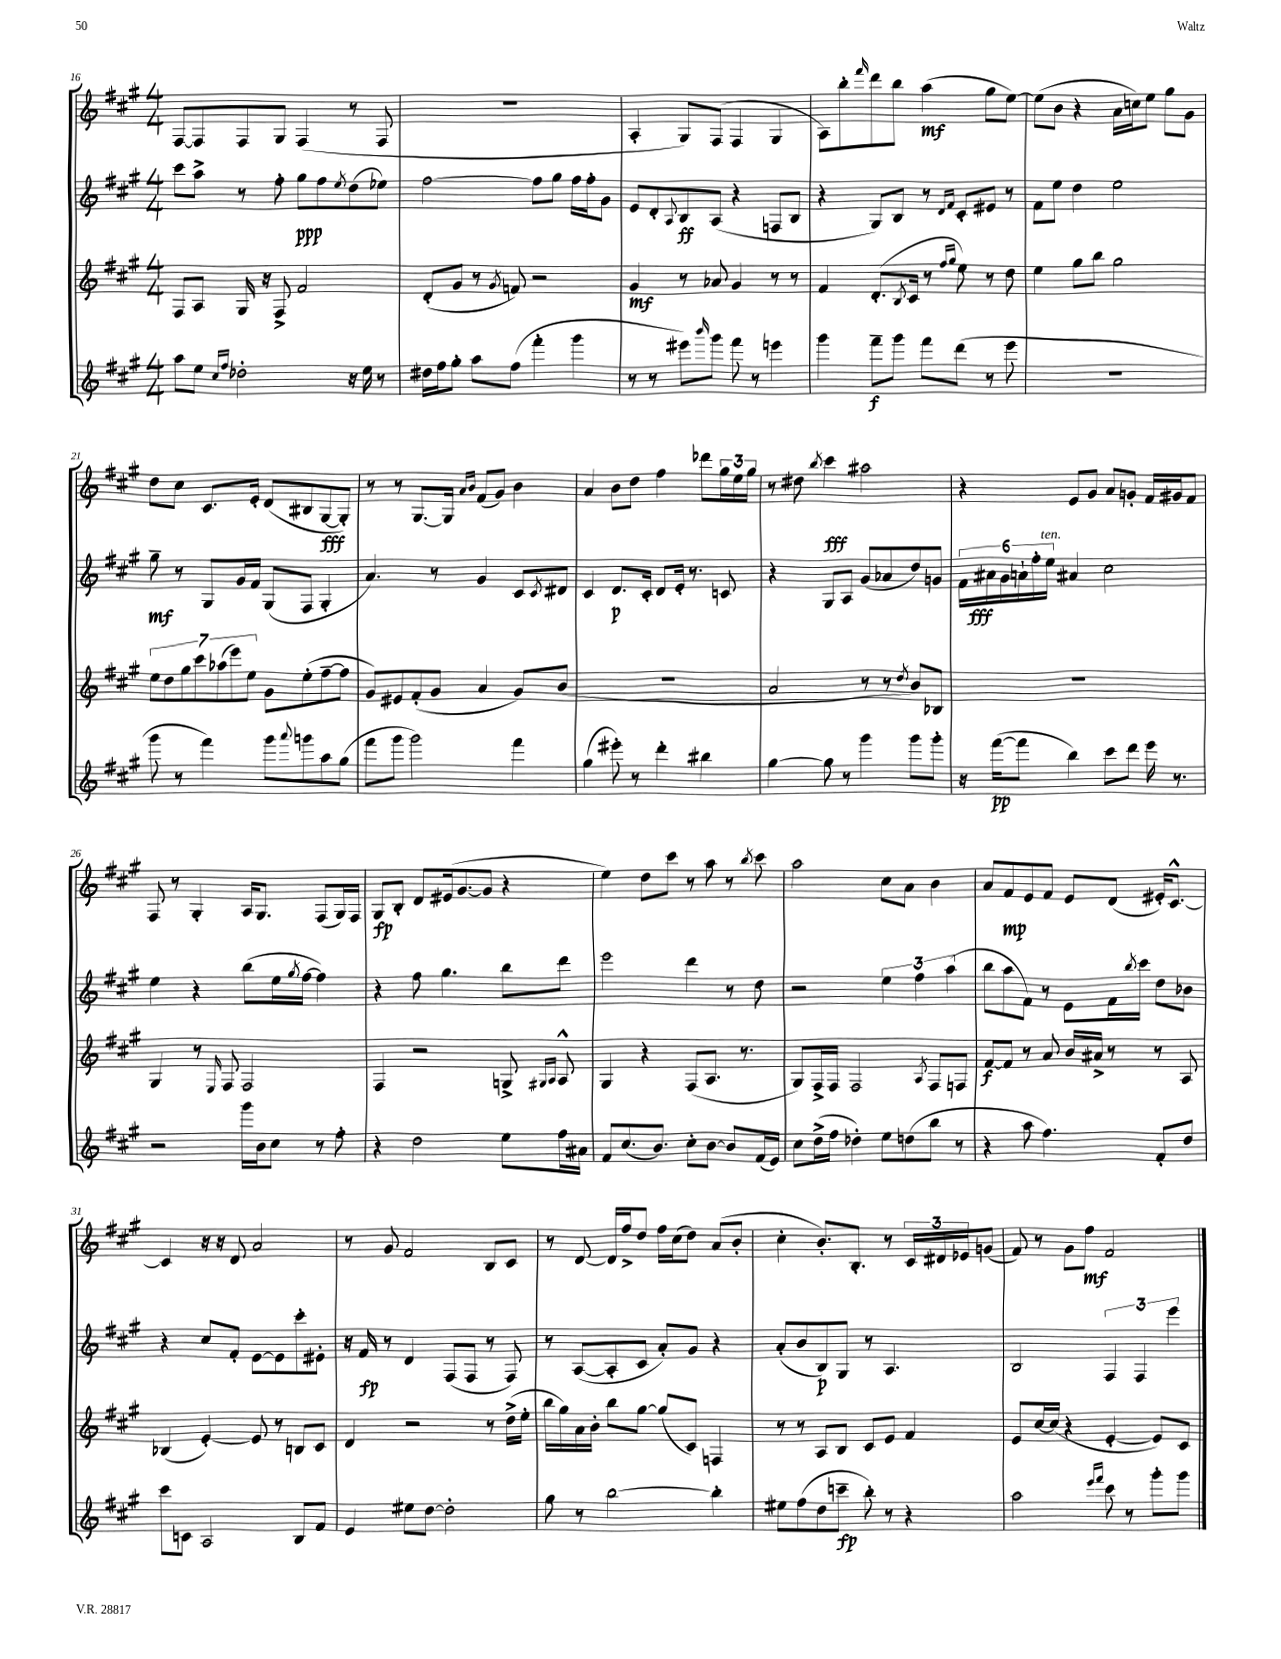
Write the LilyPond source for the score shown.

<<
\new StaffGroup <<
\new Staff = "s0" {
    \clef treble \key a \major \numericTimeSignature \time 4/4
    fis8~ fis8 fis8 gis8 fis4( r8 fis8 |
    R1 |
    a4-. gis8) fis8( fis4 gis4 |
    a8) b''8-. \grace { fis'''16 } d'''8 b''8 a''4\mf( gis''8 e''8~) |
    e''8( b'8 r4 a'16 c''16) e''8 gis''8 gis'8 |
    d''8 cis''8 cis'8. e'16-. d'8( bis8 gis8~\fff gis8-.) |
    r8 r8 gis8.~ gis16 \grace { a'16 b'16 } fis'8( gis'8) b'4 |
    a'4 b'8 d''8 fis''4 des'''8 \tuplet 3/2 { gis''16 e''16 gis''16 } |
    r8 dis''8 \acciaccatura { b''8 } cis'''4\fff ais''2 |
    r4 e'8 gis'8 a'8 g'8-. fis'16 gis'16 fis'8 |
    fis8 r8 gis4-. a16 gis8. fis8( gis16) fis16 |
    gis8\fp b8-. d'8 eis'16( gis'8.~ gis'8 r4 |
    e''4) d''8 cis'''8 r8 a''8 r8 \acciaccatura { b''8 } cis'''8 |
    a''2 cis''8 a'8 b'4 |
    a'8 fis'8\mp e'8 fis'8 e'8 d'8( eis'16-.) cis'8.~-^ |
    cis'4 r16 r16 d'8 a'2 |
    r8 gis'8 fis'2 b8 cis'8 |
    r8 d'8~ d'16 fis''16-> d''8 fis''16 cis''16( d''8) a'8( b'8-. |
    cis''4-. b'8.-.) b8.-. r8 \tuplet 3/2 { cis'16 dis'16 ees'16 } g'8( |
    fis'8) r8 gis'8 fis''8\mf fis'2 \bar "|." |
}
\new Staff = "s1" {
    \clef treble \key a \major \numericTimeSignature \time 4/4
    cis'''8 a''8-> r8 fis''8-. gis''8\ppp fis''8 \acciaccatura { e''8 } d''8( ees''8) |
    fis''2~ fis''8 gis''8 fis''16 fis''16-. gis'8 |
    e'8 d'8-. \appoggiatura { a8 } b8\ff a8( r4 f8 b8 |
    r4 gis8) b8 r8 \grace { d'16 fis'16 } cis'8-. eis'8 r8 |
    fis'8 e''8 d''4 e''2 |
    gis''8--\mf r8 gis8 gis'16 fis'16 gis8( fis8 gis4-. |
    a'4.) r8 gis'4 cis'8 \acciaccatura { cis'8 } dis'8 |
    cis'4 d'8.\p cis'16-. d'8 e'16-. r8. c'8 |
    r4 gis8 a8 gis'8( aes'8 d''8) g'8 |
    \tuplet 6/4 { fis'16 ais'16\fff gis'16 a'16-! fis''16-. e''16^\markup { \italic "ten." } } ais'4 cis''2 |
    e''4 r4 b''8( e''16 \acciaccatura { gis''8 } fis''16~ fis''4) |
    r4 fis''8 gis''4. b''8 d'''8 |
    e'''2 d'''4 r8 d''8 |
    r2 \tuplet 3/2 { e''4 fis''4 a''4( } |
    b''8 a''8 fis'8) r8 e'8 fis'16 \acciaccatura { b''8 } cis'''16 d''8 bes'8 |
    r4 cis''8 fis'8-. e'8~ e'8 cis'''8-. eis'8-. |
    r16 fis'16\fp r8 d'4 fis8( fis8 r8 fis8) |
    r8 a8~( a8-. cis'8 a'8-.) gis'8 r4 |
    a'8-.( b'8 b8\p) gis8 r8 a4. |
    b2 \tuplet 3/2 { fis4 fis4 e'''4 } \bar "|." |
}
\new Staff = "s2" {
    \clef treble \key a \major \numericTimeSignature \time 4/4
    fis8 a8 gis16 r16 fis8-> fis'2 |
    d'8-.( gis'8 r8 \acciaccatura { gis'8 } f'8) r2 |
    gis'4\mf r8 aes'8 gis'4 r8 r8 |
    fis'4 d'8.-.( \acciaccatura { b8 } cis'16 r8 \grace { fis''16 gis''16 } e''8) r8 d''8 |
    e''4 gis''8 b''8 gis''2 |
    \tuplet 7/4 { e''8 d''8 gis''8 cis'''8 aes''8( e'''8) e''8 } gis'8 e''8-.( fis''8~-- fis''8 |
    gis'8) eis'8 fis'8-.( gis'8 a'4 gis'8) b'8( |
    R1 |
    a'2 r8 r8 \acciaccatura { d''8 } b'8) bes8 |
    R1 |
    gis4 r8 \grace { e16 } fis8 fis2 |
    fis4 r2 g8-> \grace { gis16 a16 } a8-^ |
    gis4 r4 fis8( a8. r8. |
    gis8) fis16-> fis16 fis2 \acciaccatura { a8 } fis8 f8 |
    fis'8~\f fis'8 r8 a'8 b'16 ais'16-> r8 r8 a8 |
    bes4( e'4~-.) e'8 r8 b8 cis'8 |
    d'4 r2 r8 d''16->( e''16-. |
    b''16 gis''16) a'16 b'16-. b''8 gis''8~ gis''8( cis'8) f4 |
    r8 r8 a8 b8 cis'8 e'8 fis'4 |
    e'8 cis''16~ cis''16( r4 e'4~-. e'8) cis'8 \bar "|." |
}
\new Staff = "s3" {
    \clef treble \key a \major \numericTimeSignature \time 4/4
    a''8 e''8 \grace { cis''16 fis''16 } des''2-. r16 e''16 r8 |
    dis''16 fis''16 gis''8-. a''8 fis''8( fis'''4-. gis'''4 |
    r8 r8 eis'''8) \grace { b'''16 } gis'''8 fis'''8 r8 e'''4 |
    gis'''4 fis'''8--\f gis'''8 fis'''8 d'''8( r8 e'''8 |
    R1 |
    gis'''8 r8 fis'''4) gis'''8 \appoggiatura { a'''8 } g'''8 a''8 gis''8( |
    fis'''8 gis'''8 gis'''2) fis'''4 |
    gis''4( eis'''8-.) r8 d'''4-. bis''4 |
    gis''4~ gis''8 r8 gis'''4 gis'''8 gis'''8-. |
    r16 fis'''16~\pp( fis'''8 b''4) cis'''8 d'''8 e'''16 r8. |
    r2 gis'''16 b'16 cis''8 r8 fis''8-. |
    r4 d''2 e''8 fis''16 ais'16 |
    fis'8 cis''8.( b'8.) cis''8-. b'8~ b'8 fis'16( e'16) |
    cis''8 d''16->( fis''16 des''4-.) e''8 d''8( b''8 r8 |
    r4 a''8 fis''4.) fis'8-. d''8 |
    cis'''8 c'8 a2 b8 fis'8 |
    e'4 eis''8 d''8~ d''2-. |
    gis''8 r8 b''2~ b''4-. |
    eis''8 fis''8( d''8 c'''8--\fp b''8-.) r8 r4 |
    a''2 \grace { e'''16 fis'''16 } cis'''8 r8 gis'''8-. gis'''8 \bar "|." |
}
>>
>>
\layout { \context { \Score currentBarNumber = #16 } }
